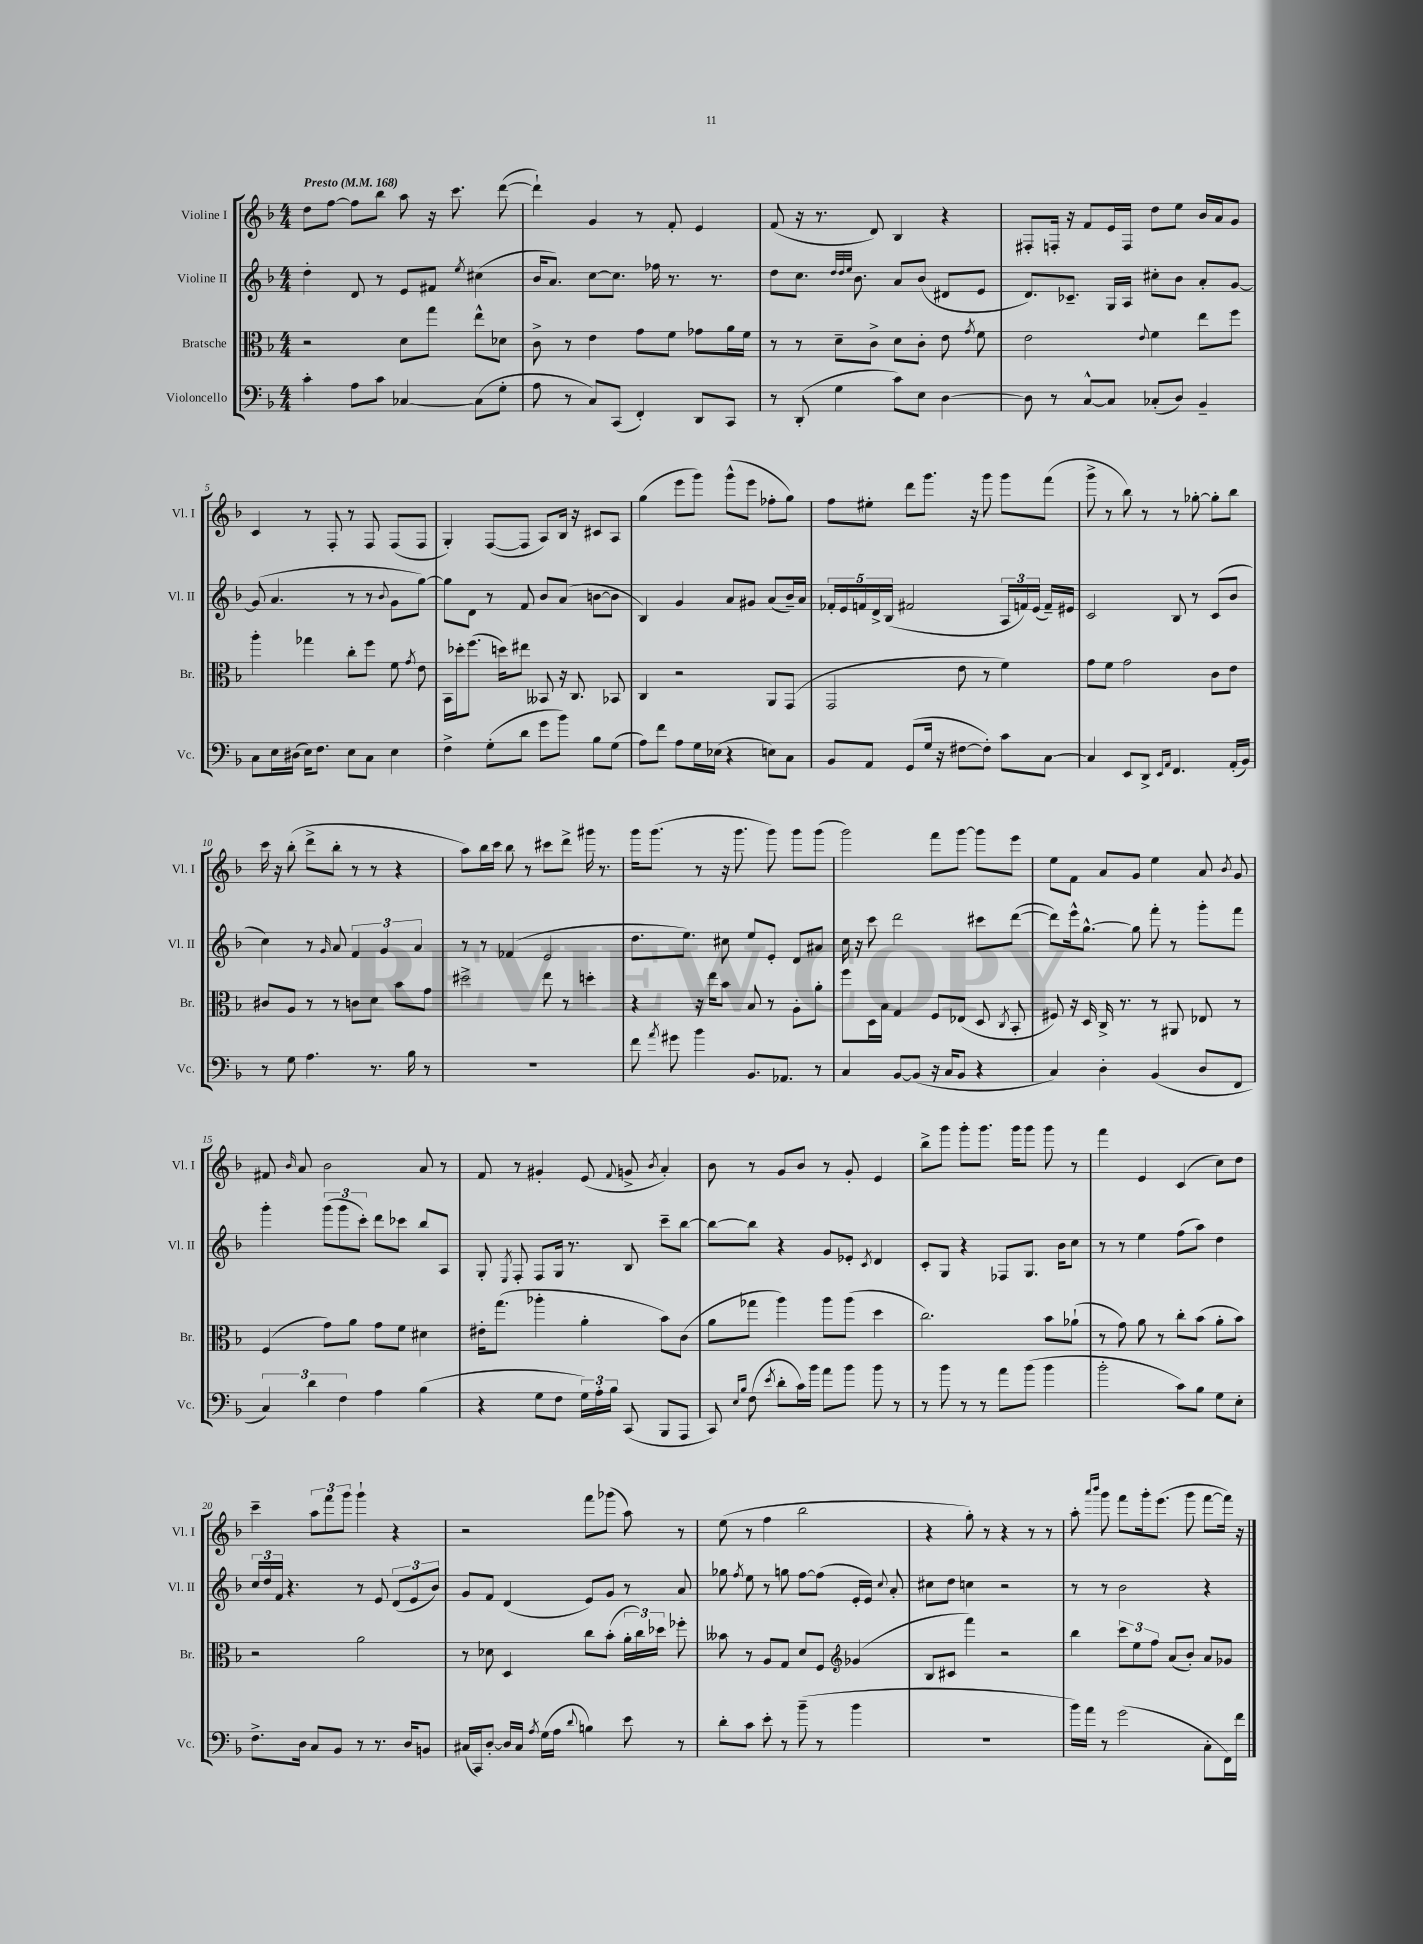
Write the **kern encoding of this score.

**kern	**kern	**kern	**kern
*part4	*part3	*part2	*part1
*staff4	*staff3	*staff2	*staff1
*I"Violoncello	*I"Bratsche	*I"Violine II	*I"Violine I
*I'Vc.	*I'Br.	*I'Vl. II	*I'Vl. I
*clefF4	*clefC3	*clefG2	*clefG2
*k[b-]	*k[b-]	*k[b-]	*k[b-]
*M4/4	*M4/4	*M4/4	*M4/4
*MM168	*MM168	*MM168	*MM168
=1	=1	=1	=1
!	!	!	!LO:TX:a:B:t=Presto
4c'\	2r	4dd'\	8dd\L
.	.	.	[8ff\J
8A\L	.	8d/	8ff\L]
8c\J	.	8r	8bb-\J
[4C-X/	8d\L	8e/L	8aa\
.	8gg\J	8f#X/J	16r
.	.	.	8.ccc\
.	.	8qee/	.
(8C-\L]	8ee^^\L	(4cc#X\	.
8G'\J	8d-X\J	.	([8ddd\
=2	=2	=2	=2
8A\	8c^\	16b-/KL	4ddd`\])
.	.	8.a/J)	.
8r	8r	.	.
8C/L)	4e\	[8cc\L	4g/
(8CC/J	.	8.cc\J]	.
4FF'/)	8g\L	.	8r
.	.	16ff-X\	.
.	8f\J	8.r	8f'/
8DD/L	8g-X\L	.	4e/
.	.	8.r	.
8CC/J	16a\L	.	.
.	16f\JJ	.	.
=3	=3	=3	=3
8r	8r	8dd\L	(8f/
(8DD'/	8r	8.cc\J	16r
.	.	.	8.r
4G\	8d~\L	.	.
.	.	32qqdd/LLL	.
.	.	32qqdd/	.
.	.	32qqee/JJJ	.
.	.	8.b-\	.
.	8c^\J	.	8d/)
8c\L)	8d\L	8a/L	4B-/
8E\J	8c'\J	(8b-/J	.
[4D\	8e\	8d#X/L	4r
.	8qg/	.	.
.	8f\	8e/J	.
=4	=4	=4	=4
8D\]	2e\	8.d/L)	8F#X'/L
8r	.	.	16Fn'/Jk
.	.	8.c-X~/J	16r
[8C^^/L	.	.	8f/L
8C/J]	.	16G/LL	16e/L
.	.	16A/JJ	16F/JJ
.	8qqe/	.	.
(8C-X'/L	4f\	8cc#X'\L	8dd\L
8D/J)	.	8b-\J	8ee\J
4BB-~/	8ee\L	8a'/L	16b-/LL
.	.	.	16a/J
.	8ff\J	[8g/J	8g/J
!!LO:LB:g=z
=5	=5	=5	=5
8C\L	4aa'\	(8g/]	4c/
16E\L	.	4.a/	.
(16D#X\JJ	.	.	.
16E\KL)	4gg-X\	.	8r
8.F\J	.	.	.
.	.	.	8F'/
8E\L	8cc'\L	8r	8r
8C\J	8ff\J	8r	8F/
.	.	8qqb-/	.
4E\	8f\	8g\L	(8F/L
.	8qg/	.	.
.	8e\	[8gg\J)	8F/J
=6	=6	=6	=6
4F^\	16BB-\LL	8gg\L]	4G'/)
.	16dd-X'\J	.	.
.	(8.ff\J	8d\J	.
(8G'\L	.	8r	([8F/L
.	16ddn\KL)	.	.
8d\J	8ee#X\J	8f/	8F/J]
8g\L	8BB--X/	8b-/L	8A/L)
8b-\J)	16r	(8a/J	16B-/Jk
.	8.C/	.	16r
8B-\L	.	[8bn\L	8c#X/L
(8G\J	8BB-X/	8b\J]	8A/J
=7	=7	=7	=7
8A\L)	4C/	4B-/)	(4gg\
8f\J	.	.	.
8A\L	2r	4g/	8eee\L
16G\L	.	.	8ggg\J)
(16E-X\JJ	.	.	.
4r	.	8a/L	(8ggg^^\L
.	.	8g#X/J	8eee\J
8En\L)	8AA/L	(8a/L	8ff-X'\L
8C\J	(8GG/J	16b-~/L)	8gg\J)
.	.	16a/JJ	.
=8	=8	=8	=8
8BB-/L	2GG/	20f-X'/LL	8ff\L
.	.	20e/	.
.	.	20fn/	.
8AA/J	.	.	8ee#X'\J
.	.	20d^/	.
.	.	(20B-/JJ	.
(8GG/L	.	2f#X/	8ddd\L
16G/Jk	.	.	8.ggg\J
16r	.	.	.
[8F#X\L	8e\	.	.
.	.	.	16r
8F#'\J])	8r	.	8ggg\
8c\L	4f\)	24A/LL	8ggg\L
.	.	24fn/)	.
.	.	(24e/JJ	.
[8C\J	.	16f~/LL)	(8fff\J
.	.	16e#X/JJ	.
=9	=9	=9	=9
4C/]	8g\L	2c/	8ggg^\
.	8f\J	.	8r
8EE/L	2g\	.	8bb-\)
8DD^/J	.	.	8r
16qqEE/LL	.	.	.
16qqAA/JJ	.	.	.
4.FF/	.	8B-/	8r
.	.	8r	[8gg-X'\
.	8c\L	(8c/L	8gg-'\L]
(16AA'/LL	8e\J	8b-/J	8bb-\J
16BB-/JJ)	.	.	.
!!LO:LB:g=z
=10	=10	=10	=10
8r	8c#X/L	4cc\)	16ccc\
.	.	.	16r
8G\	8A/J	.	(8bb-'\
4.A\	8r	8r	8ddd^\L
.	.	16qqg/	.
.	8r	8a/	8bb-'\J
.	8cn\L	6f/	8r
8.r	8d\J	.	8r
.	.	6g/	.
.	8b-\L	.	4r
16B-\	.	.	.
.	.	6a/	.
8r	8g\J	.	.
=11	=11	=11	=11
1r	2dd#X^\	8r	8aa\L)
.	.	8r	16bb-\L
.	.	.	16ccc\JJ
.	.	(4f-X/	8bb-\
.	.	.	8r
.	8ee\	2e/	8ccc#X\L
.	8r	.	8ddd^\J
.	4ddn'\	.	16ggg#X\
.	.	.	8.r
=12	=12	=12	=12
8f\	4r	8.dd\L	16ggg\KL
.	.	.	(8.ggg\J
8qa/	.	.	.
8g#X\	.	.	.
.	.	8.ee\J)	.
4b-\	16r	.	8r
.	16ee\KL	.	.
.	8b-\J	8cc#X\	16r
.	.	.	8.ggg\
8.BB-/L	8B-/	8ee/L	.
.	8r	8e'/J	8ggg\)
8.AA-X/J	.	.	.
.	8A'\L	8d/L	8ggg\L
8r	8a'\J	8a#X/J	(8ggg\J
=13	=13	=13	=13
4C/	8ff\L	16cc\	2ggg\)
.	.	16r	.
.	16D\L	8ccc\	.
.	16B-\JJ	.	.
[8BB-/L	4G/	2ddd\	.
(8BB-/J]	.	.	.
16r	8F/L	.	8fff\L
16C/KL	.	.	.
8BB-/J	(8E-X/J	.	[8ggg\J
4r	8D/	8ccc#X\L	8ggg\L]
.	8qC/	.	.
.	8BB-'/	([8ddd\J	8eee\J
=14	=14	=14	=14
4C/)	8F#X/)	8ddd\L])	8ee\L
.	16r	16eee^^\k	8f\J
.	16D/	[8.gg^^\J	.
4D'\	16C^/	.	8a/L
.	8.r	.	.
.	.	8gg\]	8g/J
(4BB-/	8r	8fff'\	4ee\
.	8AA#X/	8r	.
8D/L	8E-X/	8ggg'\L	8a/
.	.	.	8qb-/
8FF/J	8r	8fff\J	8g/
!!LO:LB:g=z
=15	=15	=15	=15
6C/)	(4F/	4ggg'\	8f#X/
.	.	.	16qqb-/
.	.	.	8a/
6d\	.	.	.
.	8g\L)	(12ggg\L	2b-\
6F\	.	12ggg\	.
.	8a\J	.	.
.	.	12ccc'\J)	.
4A\	8g\L	8ddd\L	.
.	8f\J	8ccc-X\J	.
(4B-\	4d#X\	8bb-/L	8a/
.	.	8A/J	8r
=16	=16	=16	=16
4r	16e#X'\KL	8G'/	8f/
.	(8.gg\J	.	.
.	.	8qE/	.
.	.	8F'/	8r
8G\L	4aa-X'\	8F/L	4g#X'/
8F\J	.	16G/Jk	.
.	.	8.r	.
24G\LL)	4a'\	.	(8e/
24A'\	.	.	.
24B-\JJ	.	.	.
.	.	.	8qqf/
(8CC/	.	8B-/	8gn^/
.	.	.	8qb-/
8BBB-/L	8b-\L)	8ccc~\L	4a'/)
8AAA/J	(8c\J	[8bb-\J	.
=17	=17	=17	=17
8CC/)	8a\L	8bb-\L_	8b-\
16qqE/LL	.	.	.
16qqB-/JJ	.	.	.
(8F\	8gg-X\J	8bb-\J]	8r
8qe/	.	.	.
8d'\L	4aa\)	4r	8g/L
16c\L)	.	.	8b-/J
16b-\JJ	.	.	.
8a\L	8aa\L	8g/L	8r
8b-\J	(8aa\J	8e-X'/J	8g'/
.	.	8qc/	.
8b-\	4dd\	4d/	4e/
8r	.	.	.
=18	=18	=18	=18
8r	2.cc\)	8c'/L	8bb-^\L
8b-\	.	8G/J	8ggg\J
8r	.	4r	8ggg'\L
8r	.	.	8.ggg\J
8a\L	.	8F-X/L	.
.	.	.	16ggg\KL
(8b-\J	.	8.G/J	8ggg\J
4b-\	8b-\L	.	8ggg\
.	.	16b-\KL	.
.	(8a-X`\J	8cc\J	8r
=19	=19	=19	=19
2b-'\	8r	8r	4fff\
.	8g\)	8r	.
.	8a\	4ee\	4e/
.	8r	.	.
8c\L)	8cc'\L	(8ff\L	(4c/
8B-\J	(8b-\J	8aa\J)	.
8G\L	8a'\L	4dd\	8cc\L)
8E'\J	8b-\J)	.	8dd\J
!!LO:LB:g=z
=20	=20	=20	=20
8.F^\L	2r	24cc/LL	4ccc~\
.	.	24dd/	.
.	.	24f/JJ	.
.	.	4.r	.
16D\Jk	.	.	.
8C/L	.	.	12aa\L
.	.	.	12fff\
8BB-/J	.	.	.
.	.	.	12ggg\J
8r	2a\	8r	4ggg`\
8.r	.	8e/	.
.	.	(12d/L	4r
16D/KL	.	.	.
.	.	12e/	.
8BBn/J	.	.	.
.	.	12b-/J)	.
=21	=21	=21	=21
(16C#X/LL	8r	8g/L	2r
16CC/J)	.	.	.
[8D'/J	8d-X\	8f/J	.
16D/LL]	4D/	(4d/	.
16C#/JJ	.	.	.
8qA/	.	.	.
(16G\LL	.	.	.
16A\JJ	.	.	.
8qqd/	.	.	.
4Bn\)	8cc\L	8e/L)	8fff\L
.	(8b-'\J	8g/J	(8ggg-X\J
8e\	24a'\LL	8r	8aa\)
.	24cc\)	.	.
.	24dd-X\JJ	.	.
8r	8ff-X'\	8a/	8r
=22	=22	=22	=22
8d'\L	8b--X\	8gg-X\	(8ee\
.	.	8qff/	.
8c\J	8r	8ee\	8r
8e'\	8A/L	8r	4ff\
8r	8G/J	8ggn\	.
(8b-~\	8d/L	[8ff\L	2bb-\
8r	8F/J	(8ff\J]	.
*	*clefG2	*	*
4b-\	(4g-X/	16e'/LL	.
.	.	16e/JJ)	.
.	.	8qqcc/	.
.	.	8a'/	.
=23	=23	=23	=23
1r	8B-/L	8cc#X\L	4r
.	8c#X/J	8dd\J	.
.	4fff\)	4ccn\	8gg'\)
.	.	.	8r
.	2r	2r	4r
.	.	.	8r
.	.	.	8r
=24	=24	=24	=24
16b-\LL)	4bb-\	8r	8aa'\
16a\JJ	.	.	.
.	.	.	16qqaaa/LL
.	.	.	16qqbbb-/JJ
8r	.	8r	8ggg\
(2g\	12ccc\L	2b-\	8fff\L
.	12ee\	.	.
.	.	.	16ggg'\k
.	12ff\J	.	.
.	.	.	(8.eee\J
.	(8a/L	.	.
.	8b-'/J)	.	8ggg\
8C'\L	8a/L	4r	[8fff\L
16FF\L)	8g-X/J	.	16fff\Jk])
16f\JJ	.	.	16r
==	==	==	==
*-	*-	*-	*-
